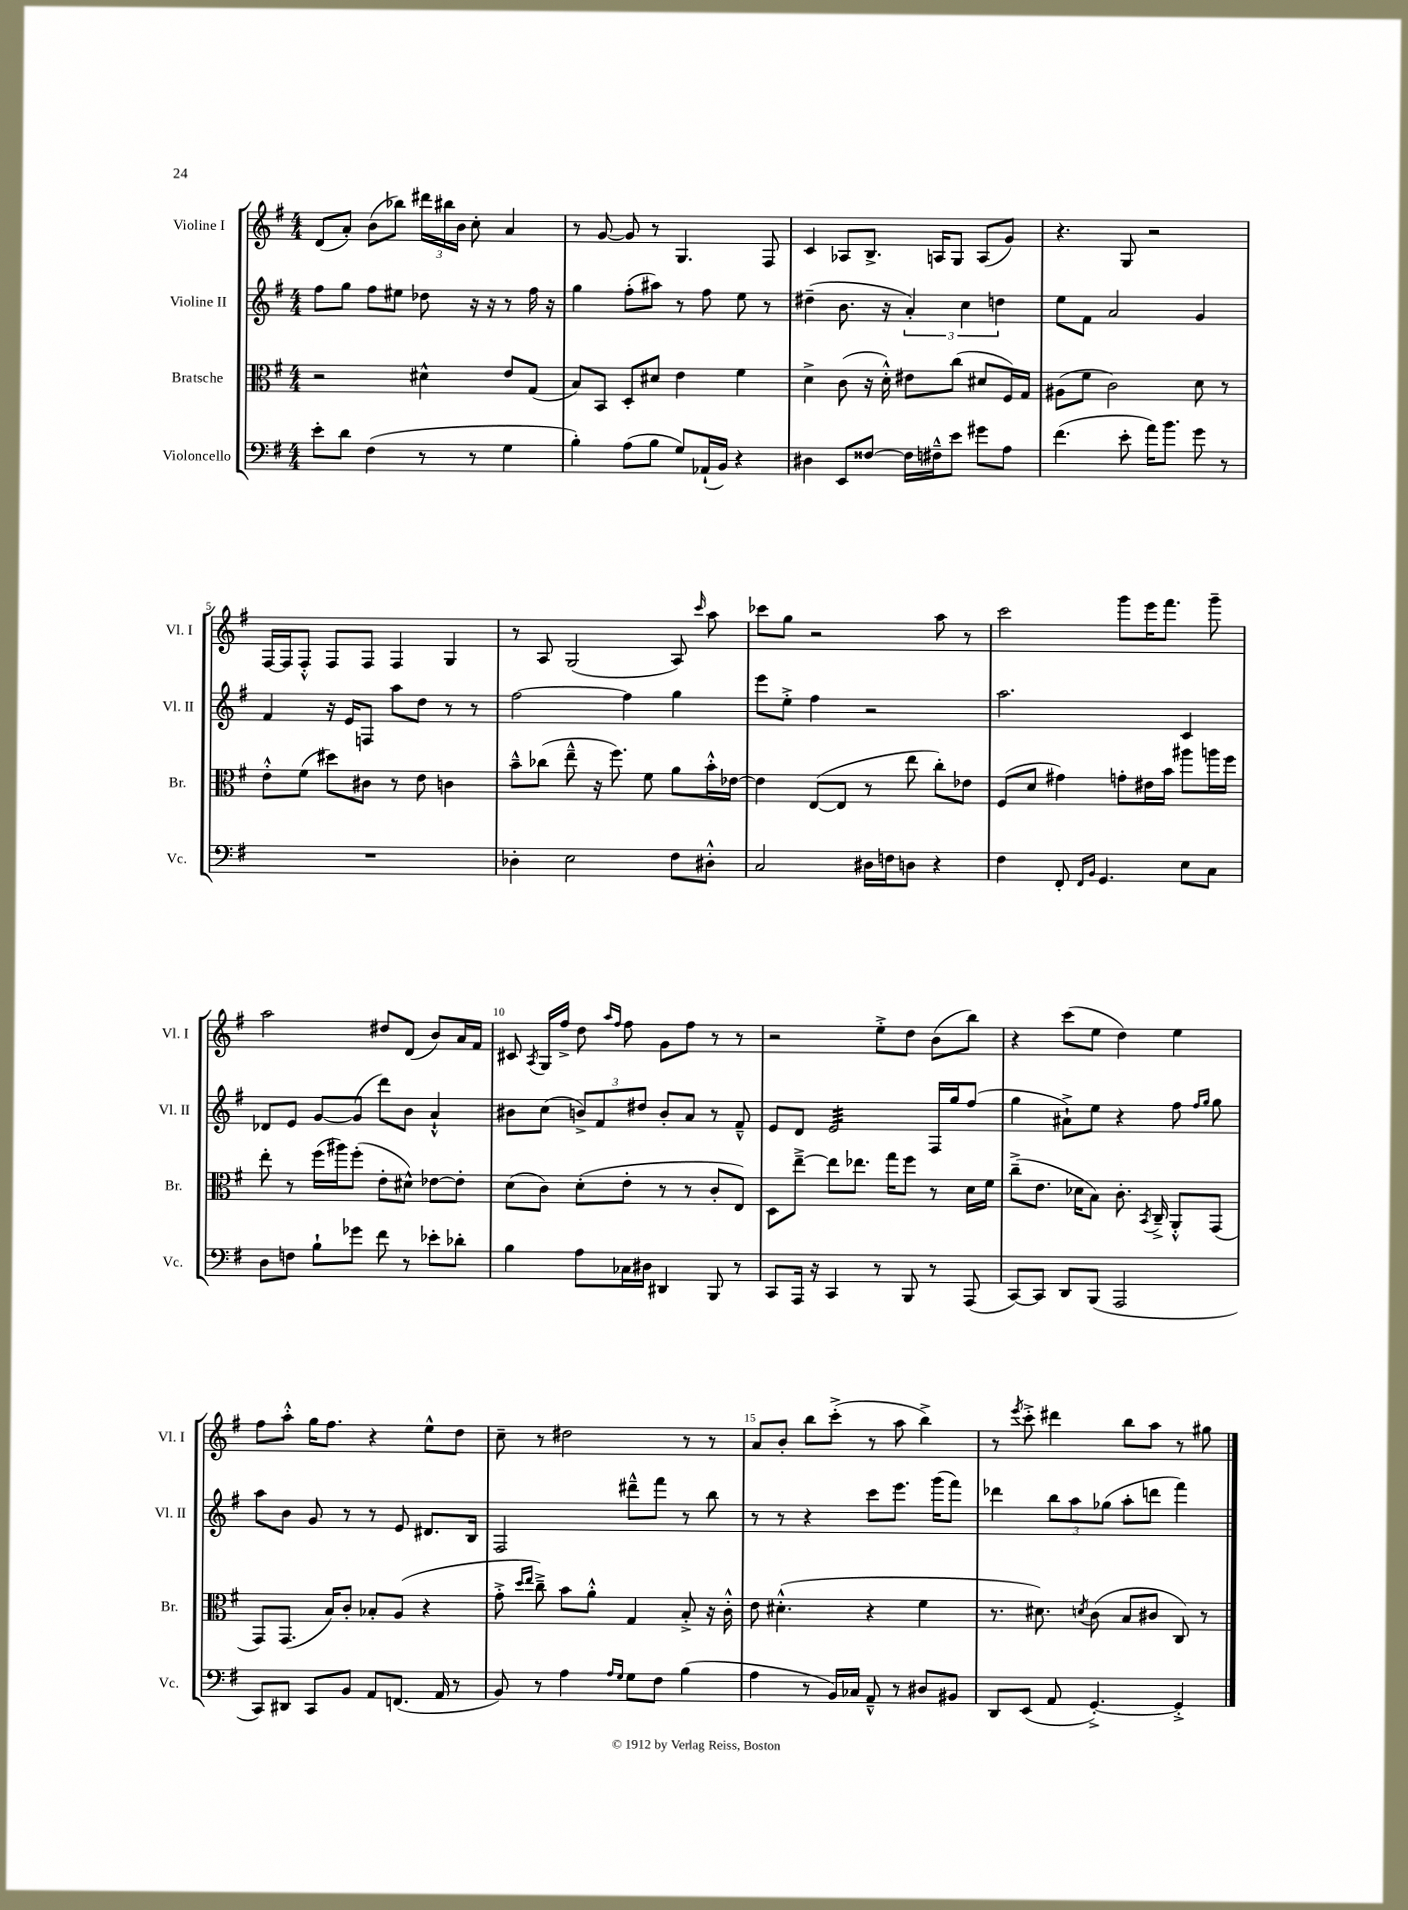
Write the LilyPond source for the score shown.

<<
\new StaffGroup <<
\new Staff = "s0" \with { instrumentName = "Violine I" shortInstrumentName = "Vl. I" } {
    \clef treble \key g \major \numericTimeSignature \time 4/4
    \autoBeamOff d'8[( a'8]-.) b'8[( bes''8]) \tuplet 3/2 { dis'''16[ bis''16 b'16] } c''8-. a'4 |
    r8 g'8~ g'8 r8 g4. fis8 |
    c'4 aes8[ b8.]-> a16[ g8] a8[( g'8]) |
    r4. g8 r2 |
    fis16[~ fis16 fis8]-.-^ fis8[ fis8] fis4 g4 |
    r8 a8 g2( a8) \grace { c'''16 } a''8 |
    ces'''8[ g''8] r2 a''8 r8 |
    c'''2 g'''8[ e'''16 fis'''8.] g'''8-- |
    a''2 dis''8[ d'8]( b'8[) a'16 fis'16] |
    cis'8 \acciaccatura { a8 } g16[ fis''16]-> d''8 \grace { a''16[ fis''16] } fis''8 g'8[ fis''8] r8 r8 |
    r2 e''8[-.-> d''8] b'8[( b''8]) |
    r4 c'''8[( e''8] d''4) e''4 |
    fis''8[ a''8]-.-^ g''16[ fis''8.] r4 e''8[-^ d''8] |
    c''8-- r8 dis''2 r8 r8 |
    a'8[ b'8]-. b''8[ c'''8]-.->( r8 a''8 b''4->) |
    r8 \acciaccatura { e'''8 } c'''8-.-> dis'''4 b''8[ a''8] r8 gis''8 \bar "|." |
}
\new Staff = "s1" \with { instrumentName = "Violine II" shortInstrumentName = "Vl. II" } {
    \clef treble \key g \major \numericTimeSignature \time 4/4
    \autoBeamOff fis''8[ g''8] fis''8[ eis''8] des''8 r16 r16 r8 fis''16 r16 |
    g''4 fis''8[-.( ais''8]) r8 fis''8 e''8 r8 |
    dis''4--( b'8. r16 \tuplet 3/2 { a'4-.) c''4 d''4 } |
    e''8[ fis'8] a'2 g'4 |
    fis'4 r16 e'16[ f8] a''8[ d''8] r8 r8 |
    fis''2~ fis''4 g''4 |
    e'''8[ e''8]-.-> fis''4 r2 |
    a''2. c'4 |
    des'8[ e'8] g'8[~ g'8]( d'''8[) b'8] a'4-!-^ |
    bis'8[ c''8]( \tuplet 3/2 { b'8[->) fis'8 dis''8] } b'8[-. a'8] r8 fis'8---^ |
    e'8[ d'8] e'2:32 fis16[ g''16 fis''8]( |
    g''4 ais'8[-!->) e''8] r4 fis''8 \grace { fis''16[ g''16] } g''8 |
    a''8[ b'8] g'8 r8 r8 e'8 dis'8.[ b16] |
    fis2 dis'''8[---^ fis'''8] r8 b''8 |
    r8 r8 r4 c'''8[ e'''8.] g'''16[( fis'''8]) |
    des'''4 \tuplet 3/2 { b''8[ a''8 ges''8]( } a''8[-. d'''8] fis'''4) \bar "|." |
}
\new Staff = "s2" \with { instrumentName = "Bratsche" shortInstrumentName = "Br." } {
    \clef alto \key g \major \numericTimeSignature \time 4/4
    \autoBeamOff r2 dis'4-^ e'8[ g8]( |
    b8[) b,8] d8[-. dis'8] e'4 fis'4 |
    d'4-> c'8( r16 d'16-.-^) eis'8[ c''8]( dis'8[ fis16) g16] |
    ais8[( fis'8] c'2) d'8 r8 |
    e'8[-.-^ fis'8]( dis''8[) cis'8] r8 e'8 c'4 |
    b'8[---^ ces''8]( e''8---^ r16 fis''8.) fis'8 a'8[ b'16-.-^ ees'16]~ |
    ees'4 e8[~( e8] r8 e''8 c''8[-.) ees'8] |
    fis8[( d'8] gis'4) g'8[-. eis'16 b'16] ais''8[ a''16 fis''16] |
    e''8-. r8 fis''16[( ais''16) fis''8]-.( e'8[-. dis'8]-^) ees'8[~ ees'8]-. |
    d'8[( c'8]) d'8[-.( e'8]-. r8 r8 c'8[-. e8]) |
    d8[ e''8]~---> e''8[ ees''8.] g''16[ fis''8] r8 d'16[ fis'16] |
    c''8[--->( e'8.] des'16[ b8]) c'8.-. \acciaccatura { b,8 } c16---> a,8[-.-^ g,8]( |
    g,8[) g,8.]( b16[) c'8]-. bes8[-. a8]( r4 |
    g'8-.-> \grace { d''16[ e''16] } c''8--->) b'8[ a'8]-.-^ g4 b8-.-> r16 c'16-.-^ |
    e'8 dis'4.-.-^( r4 fis'4 |
    r8. dis'8.) \acciaccatura { d'8 } c'8( b8[ cis'8] c8) r8 \bar "|." |
}
\new Staff = "s3" \with { instrumentName = "Violoncello" shortInstrumentName = "Vc." } {
    \clef bass \key g \major \numericTimeSignature \time 4/4
    \autoBeamOff e'8[-. d'8] fis4( r8 r8 g4 |
    b4-.) a8[( b8] g8[) aes,16-!( b,16]) r4 |
    dis4 e,8[ fisis8]~ fisis16[ fis16---^ e'8] gis'8[ a8] |
    fis'4.( e'8-. a'16[) b'8.] g'8 r8 |
    R1 |
    des4-. e2 fis8[ dis8]-.-^ |
    c2 dis16[ f16 d8] r4 |
    fis4 fis,8-. \grace { fis,16[ b,16] } g,4. e8[ c8] |
    d8[ f8] b8[-! ges'8] fis'8 r8 ees'8[-. des'8]-. |
    b4 a8[ ces16 dis16] dis,4 b,,8 r8 |
    c,8[ a,,16] r16 c,4 r8 b,,8 r8 a,,8( |
    c,8[~) c,8] d,8[ b,,8]( a,,2 |
    c,8[) dis,8] c,8[ b,8] a,8[ f,8.]( a,16 r8 |
    b,8) r8 a4 \grace { a16[ g16] } g8[ fis8] b4( |
    a4 r8 b,16[) ces16] a,8---^ r8 dis8[ bis,8] |
    d,8[ e,8]( a,8 g,4.~-.->) g,4-.-> \bar "|." |
}
>>
>>
\layout { \context { \Score \override BarNumber.break-visibility = ##(#f #t #t) barNumberVisibility = #(every-nth-bar-number-visible 5) } }
